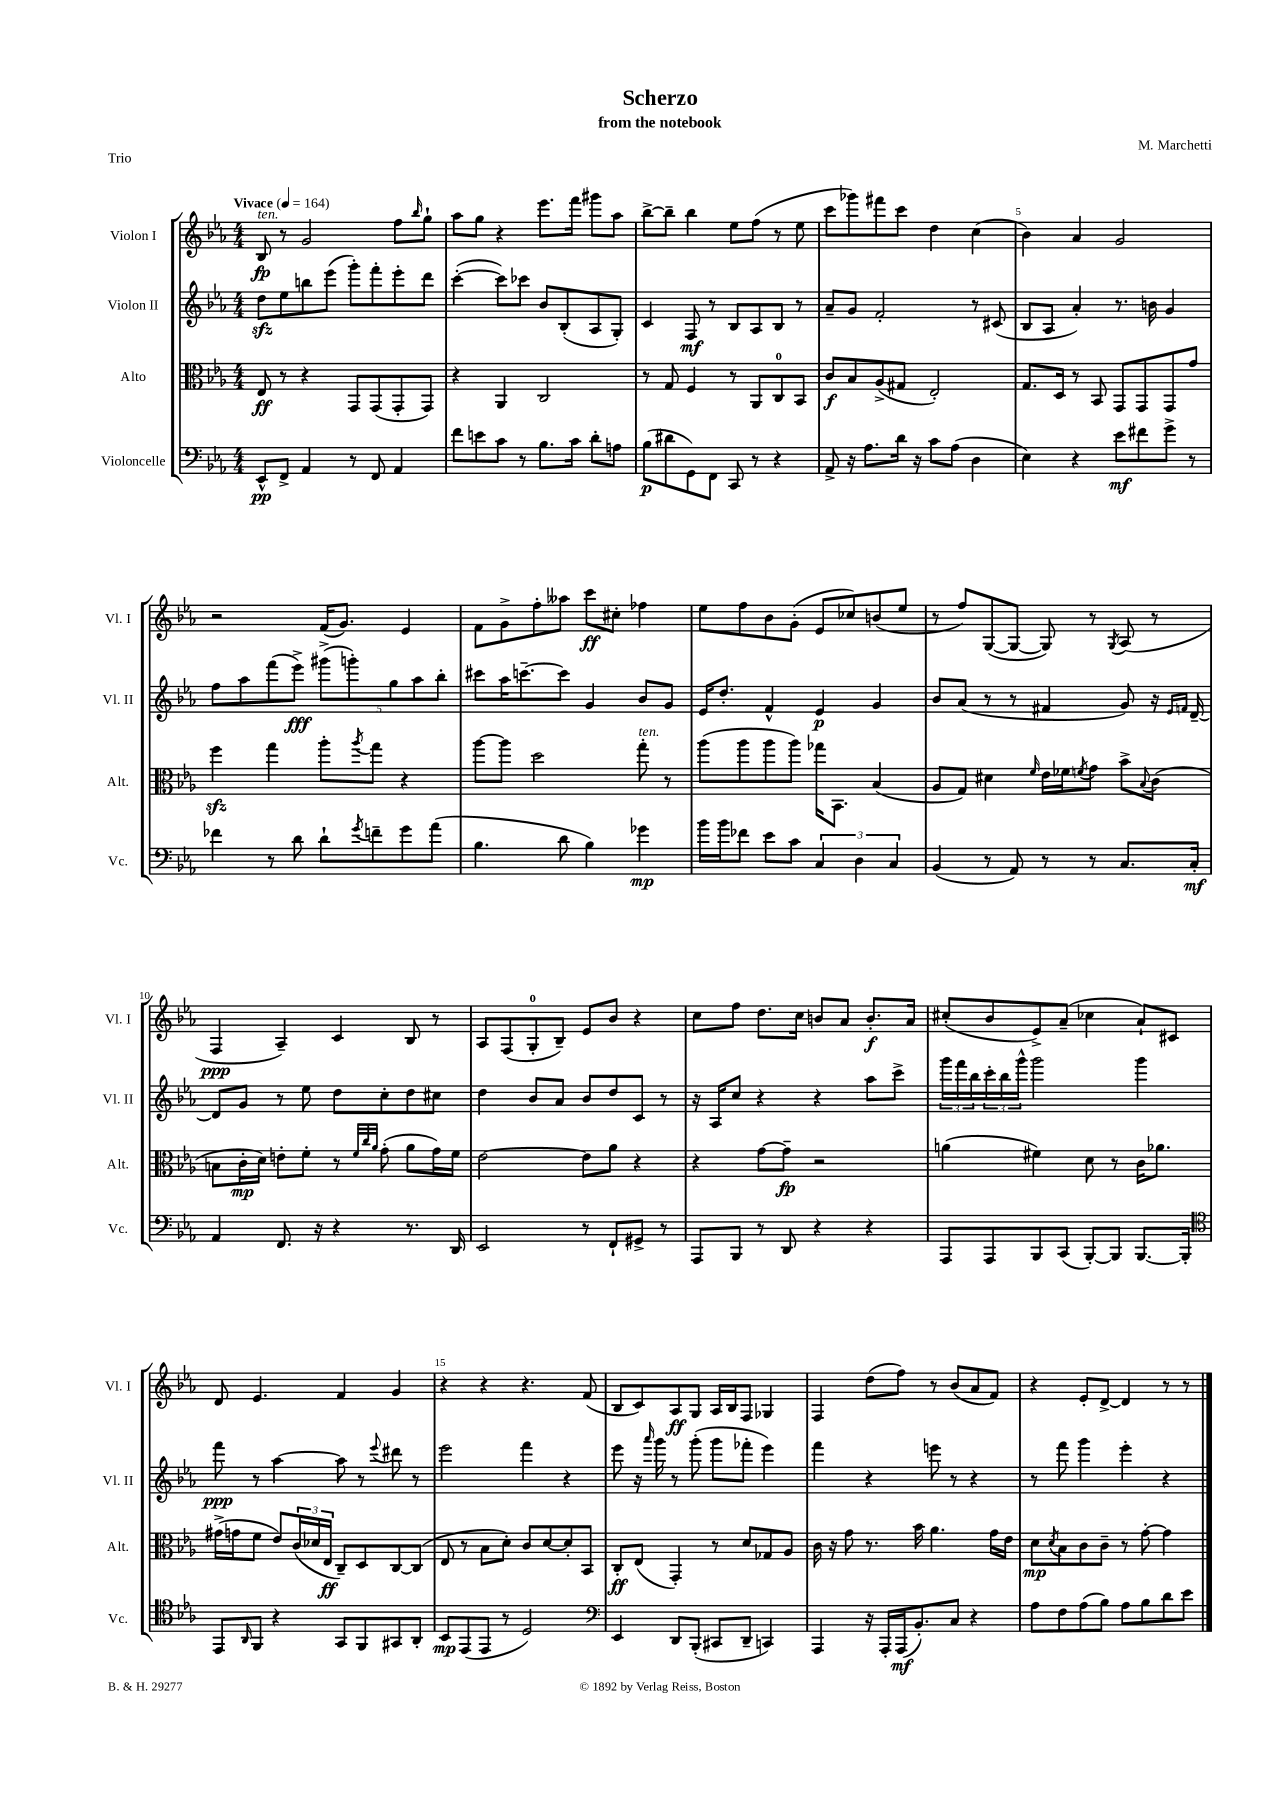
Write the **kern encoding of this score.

**kern	**dynam	**kern	**dynam	**kern	**dynam	**kern	**dynam
*part4	*part4	*part3	*part3	*part2	*part2	*part1	*part1
*staff4	*staff4	*staff3	*staff3	*staff2	*staff2	*staff1	*staff1
*I"Violoncelle	*	*I"Alto	*	*I"Violon II	*	*I"Violon I	*
*I'Vc.	*	*I'Alt.	*	*I'Vl. II	*	*I'Vl. I	*
*clefF4	*	*clefC3	*	*clefG2	*	*clefG2	*
*k[b-e-a-]	*	*k[b-e-a-]	*	*k[b-e-a-]	*	*k[b-e-a-]	*
*M4/4	*	*M4/4	*	*M4/4	*	*M4/4	*
*MM164	*	*MM164	*	*MM164	*	*MM164	*
=1	=1	=1	=1	=1	=1	=1	=1
!	!	!	!	!	!	!LO:TX:a:B:t=Vivace	!
!	!	!	!	!	!	!LO:TX:a:i:t=ten.	!
8EE-^^/L	pp	8E-/	ff	8ddzz\L	.	8B-/	fp
8FF^/J	.	8r	.	8ee-\	.	8r	.
4AA-/	.	4r	.	8bbn\	.	2g/	.
.	.	.	.	(8eee-\J	.	.	.
8r	.	8GG/L	.	8ggg'\L)	.	.	.
8FF/	.	(8GG/	.	8fff'\	.	.	.
4AA-/	.	8GG'/	.	8eee-'\	.	8ff\L	.
.	.	.	.	.	.	16qqbb-/	.
.	.	8GG/J)	.	8ddd\J	.	8gg`\J	.
=2	=2	=2	=2	=2	=2	=2	=2
8f\L	.	4r	.	([4ccc'\	.	8aa-\L	.
8en\	.	.	.	.	.	8gg\J	.
8c\J	.	4AA-/	.	8ccc\L])	.	4r	.
8r	.	.	.	8ccc-X\J	.	.	.
8.B-\L	.	2C/	.	8b-/L	.	8.eee-\L	.
.	.	.	.	(8B-'/	.	.	.
16c\Jk	.	.	.	.	.	16fff\Jk	.
8d'\L	.	.	.	8A-/	.	8ggg#X\L	.
8An\J	.	.	.	8G'/J)	.	8aa-\J	.
=3	=3	=3	=3	=3	=3	=3	=3
(8B-\L	p	8r	.	4c/	.	[8bb-^\L	.
8d#X\	.	8G/	.	.	.	8bb-~\J]	.
8GG\)	.	4F/	.	8F/	mf	4bb-\	.
8FF\J	.	.	.	8r	.	.	.
8CC/	.	8r	.	8B-/L	.	8ee-\L	.
8r	.	8AA-/L	.	8A-/	.	(8ff\J	.
4r	.	8C/	.	8B-/J	.	8r	.
.	.	8BB-/J	.	8r	.	8ee-\	.
=4	=4	=4	=4	=4	=4	=4	=4
8AA-^/	.	8c/L	f	8a-~/L	.	8ccc\L	.
16r	.	8B-/	.	8g/J	.	8ggg-X\)	.
8.A-\L	.	.	.	.	.	.	.
.	.	(8A-^/	.	2f'/	.	8fff#X\	.
16d\Jk	.	8G#X/J	.	.	.	8ccc\J	.
16r	.	.	.	.	.	.	.
8c\L	.	2E-'/)	.	.	.	4dd\	.
(8A-\J	.	.	.	.	.	.	.
4D\	.	.	.	8r	.	(4cc\	.
.	.	.	.	(8c#X/	.	.	.
=5	=5	=5	=5	=5	=5	=5	=5
4E-\)	.	8.G/L	.	8B-/L	.	4b-\)	.
.	.	.	.	8A-/J	.	.	.
.	.	16D/Jk	.	.	.	.	.
4r	.	8r	.	4a-'/)	.	4a-/	.
.	.	8BB-/	.	.	.	.	.
8e-\L	mf	8GG/L	.	8.r	.	2g/	.
8f#X\	.	8GG/	.	.	.	.	.
.	.	.	.	16bn\	.	.	.
8g^\J	.	8GG/	.	4g/	.	.	.
8r	.	8g/J	.	.	.	.	.
!!LO:LB:g=z
=6	=6	=6	=6	=6	=6	=6	=6
4f-X\	.	4ffzz\	.	8ff\L	.	2r	.
.	.	.	.	8aa-\	.	.	.
8r	.	4gg\	.	(8fff\	.	.	.
8d\	.	.	.	8eee-^\J)	fff	.	.
8d`\L	.	8aa-'\L	.	(10ggg#X^\L	.	(16f/KL	.
.	.	.	.	.	.	8.g/J)	.
.	.	.	.	10gggn'\)	.	.	.
8qg/	.	8qaa-/	.	.	.	.	.
8fn~\	.	8gg\J	.	.	.	.	.
.	.	.	.	10gg\	.	.	.
8g\	.	4r	.	.	.	4e-/	.
.	.	.	.	10aa-\	.	.	.
(8a-\J	.	.	.	.	.	.	.
.	.	.	.	10bb-'\J	.	.	.
=7	=7	=7	=7	=7	=7	=7	=7
4.B-\	.	[8aa-\L	.	8ccc#X\L	.	8f\L	.
.	.	8aa-\J]	.	16aa-\K	.	8g^\	.
.	.	.	.	[8.cccn~\	.	.	.
.	.	2dd\	.	.	.	8ff'\	.
8d\	.	.	.	8ccc\J]	.	8aa--X\J	.
4B-\)	.	.	.	4g/	.	8ccc\L	ff
.	.	.	.	.	.	8cc#X'\J	.
!	!	!LO:TX:a:i:t=ten.	!	!	!	!	!
4g-X\	mp	8gg'\	.	8b-/L	.	4ff-X\	.
.	.	8r	.	8g/J	.	.	.
=8	=8	=8	=8	=8	=8	=8	=8
16b-\LL	.	(8aa-\L	.	16e-/KL	.	8ee-\L	.
16b-\J	.	.	.	8.dd'/J	.	.	.
8f-X\J	.	8aa-\	.	.	.	8ff\	.
8e-\L	.	8aa-\	.	4f^^/	.	8b-\	.
8c\J	.	8aa-\J)	.	.	.	(8g'\J	.
6C/	.	16gg-X\KL	.	4e-/	p	8e-/L	.
.	.	8.BB-\J	.	.	.	.	.
.	.	.	.	.	.	8cc-X/)	.
6D\	.	.	.	.	.	.	.
.	.	(4B-/	.	4g/	.	(8bn/	.
6C/	.	.	.	.	.	.	.
.	.	.	.	.	.	8ee-/J	.
=9	=9	=9	=9	=9	=9	=9	=9
(4BB-/	.	8A-/L	.	8b-/L	.	8r	.
.	.	8G/J)	.	(8a-/J	.	8ff/L)	.
8r	.	4d#X\	.	8r	.	([8G/	.
8AA-/)	.	.	.	8r	.	8G/J_	.
.	.	16qqf/	.	.	.	.	.
8r	.	16e-\LL	.	4f#X/	.	8G/])	.
.	.	16f-X\J	.	.	.	.	.
.	.	8qfn/	.	.	.	.	.
8r	.	8g\J	.	.	.	8r	.
.	.	.	.	.	.	8qG/	.
8.C/L	.	8b-^\L	.	8g/)	.	(8A-/	.
.	.	8qqB-/	.	.	.	.	.
.	.	(8c\J	.	16r	.	8r	.
.	.	.	.	16qqe-/LL	.	.	.
.	.	.	.	16qqfn/JJ	.	.	.
16C'/Jk	mf	.	.	[16d~/	.	.	.
!!LO:LB:g=z
=10	=10	=10	=10	=10	=10	=10	=10
4AA-/	.	8Bn\L	.	8d/L]	.	4F/	ppp
.	.	16c'\L	mp	8g/J	.	.	.
.	.	16d\JJ)	.	.	.	.	.
8.FF/	.	8en'\L	.	8r	.	4A-~/)	.
.	.	8f'\J	.	8ee-\	.	.	.
16r	.	.	.	.	.	.	.
4r	.	8r	.	8dd\L	.	4c/	.
.	.	32qqf/LLL	.	.	.	.	.
.	.	32qqcc/	.	.	.	.	.
.	.	32qqa-/JJJ	.	.	.	.	.
.	.	(8g'\	.	8cc'\	.	.	.
8.r	.	8a-\L	.	8dd\	.	8B-/	.
.	.	16g\L)	.	8cc#X\J	.	8r	.
16DD/	.	16f\JJ	.	.	.	.	.
=11	=11	=11	=11	=11	=11	=11	=11
2EE-/	.	[2e-\	.	4dd\	.	8A-/L	.
.	.	.	.	.	.	(8F/	.
.	.	.	.	8b-/L	.	8G'/	.
.	.	.	.	8a-/J	.	8B-~/J)	.
8r	.	8e-\L]	.	8b-/L	.	8e-/L	.
8FF`/L	.	8a-\J	.	8dd/	.	8b-/J	.
8GG#X^/J	.	4r	.	8c/J	.	4r	.
8r	.	.	.	8r	.	.	.
=12	=12	=12	=12	=12	=12	=12	=12
8AAA-/L	.	4r	.	16r	.	8cc\L	.
.	.	.	.	16A-/KL	.	.	.
8BBB-/J	.	.	.	8cc/J	.	8ff\J	.
8r	.	[8g\L	.	4r	.	8.dd\L	.
8DD/	.	8g~\J]	fp	.	.	.	.
.	.	.	.	.	.	16cc\Jk	.
4r	.	2r	.	4r	.	8bn/L	.
.	.	.	.	.	.	8a-/J	.
4r	.	.	.	8aa-\L	.	8.b'/L	f
.	.	.	.	8ccc^\J	.	.	.
.	.	.	.	.	.	16a-/Jk	.
=13	=13	=13	=13	=13	=13	=13	=13
8AAA-/L	.	(4an\	.	24ggg\LL	.	(8cc#X'/L	.
.	.	.	.	24fff\	.	.	.
.	.	.	.	24bb-\	.	.	.
8AAA-/	.	.	.	24ccc'\	.	8b-/	.
.	.	.	.	24bb-\	.	.	.
.	.	.	.	24ggg^^\JJ	.	.	.
8BBB-/	.	4f#X\)	.	2ggg\	.	8e-^/)	.
(8CC/J	.	.	.	.	.	(8a-~/J	.
[8BBB-'/L)	.	8d\	.	.	.	4cc-X\	.
8BBB-/J]	.	8r	.	.	.	.	.
[8.BBB-/L	.	16c\KL	.	4ggg\	.	8a-`/L)	.
.	.	8.a-X\J	.	.	.	.	.
.	.	.	.	.	.	8c#X/J	.
16BBB-'/Jk]	.	.	.	.	.	.	.
!!LO:LB:g=z
=14	=14	=14	=14	=14	=14	=14	=14
*clefC4	*	*	*	*	*	*	*
8EE-/L	.	(16g#X^\LL	.	8fff\	ppp	8d/	.
.	.	16gn\J	.	.	.	.	.
16qqAA-/	.	.	.	.	.	.	.
8FF/J	.	8f\J	.	8r	.	4.e-/	.
4r	.	8e-/L)	.	[4aa-\	.	.	.
.	.	(24c/L	.	.	.	.	.
.	.	24d-X/	.	.	.	.	.
.	.	24E-/JJ	ff	.	.	.	.
8GG/L	.	8C~/L)	.	8aa-\]	.	4f/	.
8FF/	.	8D/	.	8r	.	.	.
.	.	.	.	8qqeee-/	.	.	.
8GG#X/	.	[8C/	.	8ddd#X\	.	4g/	.
8AA-'/J	.	(8C/J]	.	8r	.	.	.
=15	=15	=15	=15	=15	=15	=15	=15
8BB-/L	mp	8E-/	.	2eee-\	.	4r	.
(8EE-/	.	8r	.	.	.	.	.
8EE-/J	.	8B-\L	.	.	.	4r	.
8r	.	8d'\J)	.	.	.	.	.
2D/)	.	8c/L	.	4fff\	.	4.r	.
.	.	[8d/	.	.	.	.	.
.	.	8d'/]	.	4r	.	.	.
.	.	8BB-/J	.	.	.	(8f/	.
=16	=16	=16	=16	=16	=16	=16	=16
*clefF4	*	*	*	*	*	*	*
4EE-/	.	8C'/L	ff	8eee-\	.	8B-/L	.
.	.	(8E-/J	.	16r	.	8c/)	.
.	.	.	.	16qqaaa-/	.	.	.
.	.	.	.	16ggg\	.	.	.
8DD/L	.	4GG'/)	.	8r	.	8A-/	ff
(8BBB-'/J	.	.	.	(8ggg'\	.	8G/J	.
8CC#X/L	.	8r	.	8ggg\L	.	16A-/LL	.
.	.	.	.	.	.	16B-/J	.
8DD~/J	.	8d/L	.	8fff-X'\J	.	8F/J	.
4CCn/)	.	8G-X/	.	4eee-\)	.	4G-X/	.
.	.	8A-/J	.	.	.	.	.
=17	=17	=17	=17	=17	=17	=17	=17
4AAA-/	.	16c\	.	4fff\	.	4F/	.
.	.	16r	.	.	.	.	.
.	.	8g\	.	.	.	.	.
16r	.	8.r	.	4r	.	(8dd\L	.
16AAA-'/LL	.	.	.	.	.	.	.
(16AAA-/J	mf	.	.	.	.	8ff\J)	.
8.BB-'/)	.	16b-\	.	.	.	.	.
.	.	4.a-\	.	8eeen\	.	8r	.
8C/J	.	.	.	8r	.	(8b-/L	.
4r	.	.	.	4r	.	8a-/	.
.	.	16g\LL	.	.	.	8f/J)	.
.	.	16e-\JJ	.	.	.	.	.
=18	=18	=18	=18	=18	=18	=18	=18
8A-\L	.	8d\L	mp	8r	.	4r	.
.	.	8qd/	.	.	.	.	.
8F\	.	8B-\	.	8fff\	.	.	.
(8A-\	.	8c\	.	4ggg\	.	8e-'/L	.
8B-\J)	.	8c~\J	.	.	.	[8d^/J	.
8A-\L	.	8r	.	4eee-'\	.	4d/]	.
8B-\	.	[8g'\	.	.	.	.	.
8d\	.	4g\]	.	4r	.	8r	.
8e-\J	.	.	.	.	.	8r	.
==	==	==	==	==	==	==	==
*-	*-	*-	*-	*-	*-	*-	*-
